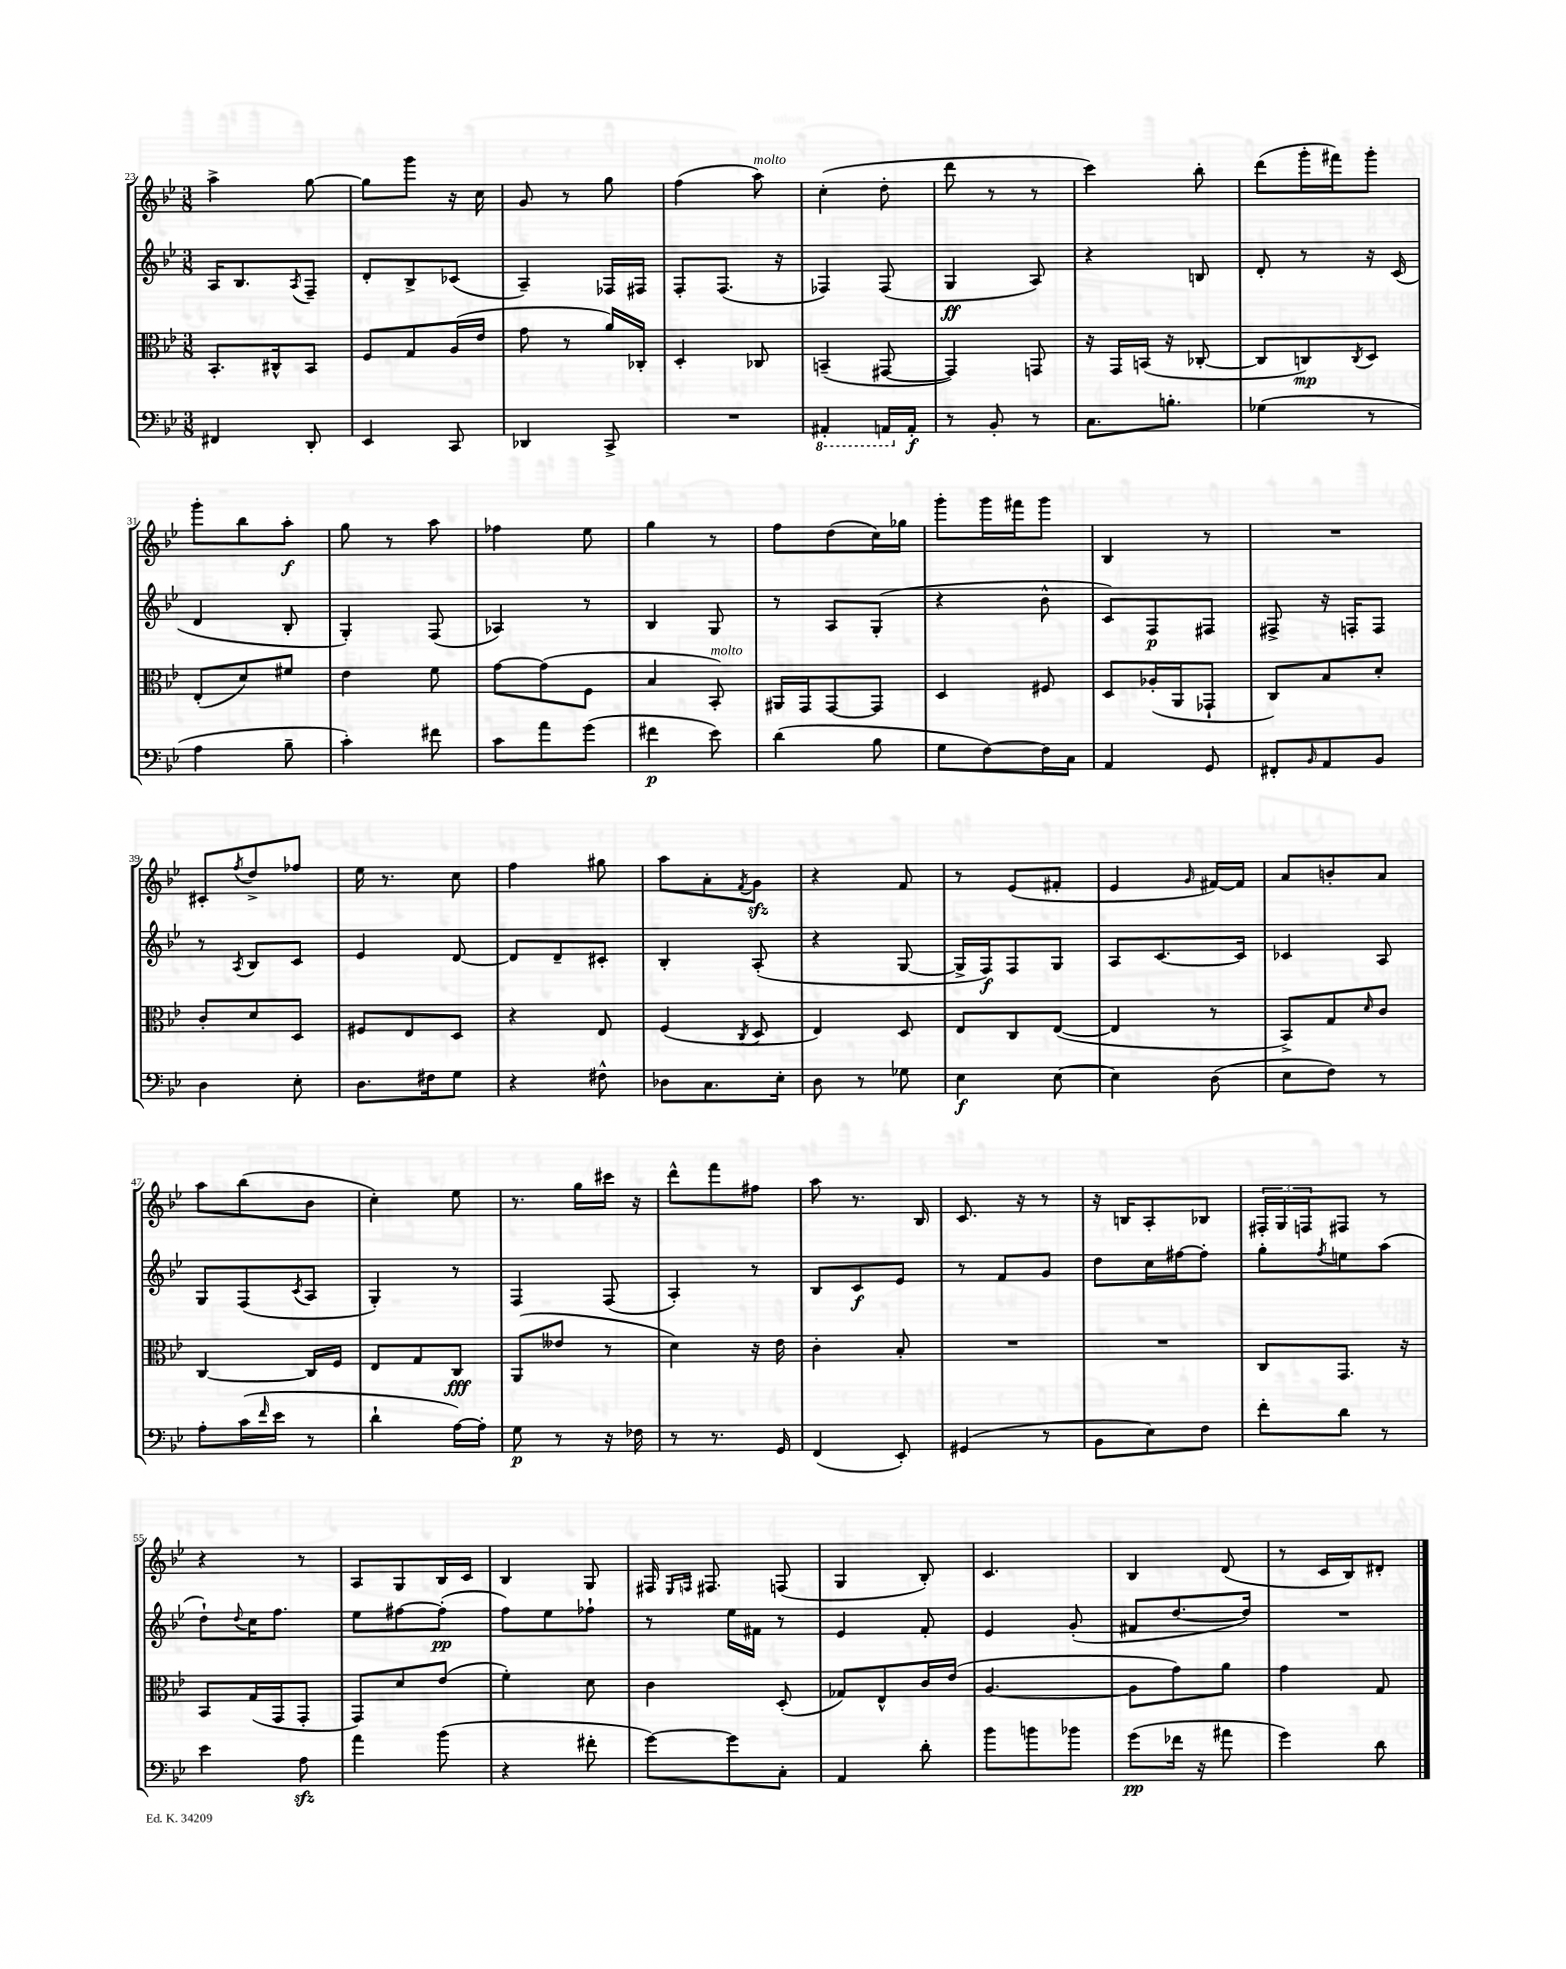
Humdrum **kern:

**kern	**dynam	**kern	**dynam	**kern	**dynam	**kern	**dynam
*part4	*part4	*part3	*part3	*part2	*part2	*part1	*part1
*staff4	*staff4	*staff3	*staff3	*staff2	*staff2	*staff1	*staff1
*clefF4	*	*clefC3	*	*clefG2	*	*clefG2	*
*k[b-e-]	*	*k[b-e-]	*	*k[b-e-]	*	*k[b-e-]	*
*M3/8	*	*M3/8	*	*M3/8	*	*M3/8	*
=23	=23	=23	=23	=23	=23	=23	=23
4FF#X/	.	8.BB-'/L	.	16A/KL	.	4aa^\	.
.	.	.	.	8.B-/	.	.	.
.	.	16C#X^^/k	.	.	.	.	.
.	.	.	.	8qA/	.	.	.
8DD'/	.	8BB-/J	.	8F~/J	.	[8gg\	.
=24	=24	=24	=24	=24	=24	=24	=24
4EE-/	.	8F/L	.	8d'/L	.	8gg\L]	.
.	.	8G/	.	8B-^/	.	8ggg\J	.
8CC/	.	(16A/L	.	(8c-X/J	.	16r	.
.	.	16e-/JJ	.	.	.	16cc\	.
=25	=25	=25	=25	=25	=25	=25	=25
4DD-X/	.	8g\	.	4A~/)	.	8g/	.
.	.	8r	.	.	.	8r	.
8CC^/	.	16a/LL)	.	16F-X/LL	.	8gg\	.
.	.	16C-X'/JJ	.	16F#X/JJ	.	.	.
=26	=26	=26	=26	=26	=26	=26	=26
4.r	.	4D'/	.	8F'/L	.	(4ff\	.
.	.	.	.	(8.F/J	.	.	.
!	!	!	!	!	!	!LO:TX:a:i:t=molto	!
.	.	8C-X/	.	.	.	8aa\)	.
.	.	.	.	16r	.	.	.
=27	=27	=27	=27	=27	=27	=27	=27
*8ba	*	*	*	*	*	*	*
4AAA#X'/	.	(4BBn~/	.	4F-X/)	.	(4cc'\	.
16AAAn/LL	.	[8GG#X/	.	(8F-/	.	8dd'\	.
*X8ba	*	*	*	*	*	*	*
16AA'/JJ	f	.	.	.	.	.	.
=28	=28	=28	=28	=28	=28	=28	=28
8r	.	4GG#/])	.	4G/	ff	8ddd\	.
8BB-'/	.	.	.	.	.	8r	.
8r	.	8GGn/	.	8A/)	.	8r	.
=29	=29	=29	=29	=29	=29	=29	=29
8.C\L	.	16r	.	4r	.	4ccc\)	.
.	.	16GG/LL	.	.	.	.	.
.	.	(16BBn/JJ	.	.	.	.	.
8.Bn'\J	.	16r	.	.	.	.	.
.	.	[8C-X'/	.	8Bn/	.	8bb-'\	.
=30	=30	=30	=30	=30	=30	=30	=30
(4G-X\	.	8C-/L]	.	8d'/	.	(8ddd\L	.
.	.	8Cn/)	mp	8r	.	16ggg'\L	.
.	.	.	.	.	.	16fff#X\J)	.
.	.	8qC/	.	.	.	.	.
8r	.	8D/J	.	16r	.	8ggg'\J	.
.	.	.	.	(16c/	.	.	.
!!LO:LB:g=z
=31	=31	=31	=31	=31	=31	=31	=31
4A\	.	(8E-'/L	.	4d/	.	8ggg'\L	.
.	.	8d/)	.	.	.	8bb-\	.
8B-~\	.	8f#X/J	.	8B-'/	.	8aa'\J	f
=32	=32	=32	=32	=32	=32	=32	=32
4c'\)	.	4e-\	.	4G'/)	.	8gg\	.
.	.	.	.	.	.	8r	.
8f#X\	.	8f\	.	(8F/	.	8aa\	.
=33	=33	=33	=33	=33	=33	=33	=33
8c\L	.	[8g\L	.	4A-X/)	.	4ff-X\	.
8a\	.	(8g\]	.	.	.	.	.
(8g\J	.	8F\J	.	8r	.	8ee-\	.
=34	=34	=34	=34	=34	=34	=34	=34
4f#X\	p	4B-/	.	4B-/	.	4gg\	.
!	!	!LO:TX:a:i:t=molto	!	!	!	!	!
8e-\)	.	8BB-'/)	.	8G/	.	8r	.
=35	=35	=35	=35	=35	=35	=35	=35
(4d\	.	16AA#X/LL	.	8r	.	8ff\L	.
.	.	16GG/J	.	.	.	.	.
.	.	[8GG/	.	8A/L	.	(8dd\	.
8B-\	.	8GG/J]	.	(8G'/J	.	16cc\L)	.
.	.	.	.	.	.	16gg-X\JJ	.
=36	=36	=36	=36	=36	=36	=36	=36
8G\L	.	4D/	.	4r	.	8ggg'\L	.
[8F\)	.	.	.	.	.	16ggg\L	.
.	.	.	.	.	.	16fff#X\J	.
16F\L]	.	8F#X/	.	8b-^^\	.	8ggg\J	.
16C\JJ	.	.	.	.	.	.	.
=37	=37	=37	=37	=37	=37	=37	=37
4AA/	.	8D/L	.	8c/L)	.	4B-/	.
.	.	(16A-X'/L	.	8F/	p	.	.
.	.	16AA/J	.	.	.	.	.
8GG/	.	8GG-X`/J	.	8F#X/J	.	8r	.
=38	=38	=38	=38	=38	=38	=38	=38
8FF#X'/L	.	8C/L)	.	8F#X^/	.	4.r	.
16qqBB-/	.	.	.	.	.	.	.
8AA/	.	8B-/	.	16r	.	.	.
.	.	.	.	16Fn'/KL	.	.	.
8BB-/J	.	8d'/J	.	8F/J	.	.	.
!!LO:LB:g=z
=39	=39	=39	=39	=39	=39	=39	=39
4D\	.	8c'/L	.	8r	.	8c#X'/L	.
.	.	.	.	8qA/	.	8qff/	.
.	.	8d/	.	8B-/L	.	8dd^/	.
8E-'\	.	8D/J	.	8c/J	.	8ff-X/J	.
=40	=40	=40	=40	=40	=40	=40	=40
8.D\L	.	8F#X/L	.	4e-/	.	16ee-\	.
.	.	.	.	.	.	8.r	.
.	.	8E-/	.	.	.	.	.
16F#X\k	.	.	.	.	.	.	.
8G\J	.	8D/J	.	[8d/	.	8cc\	.
=41	=41	=41	=41	=41	=41	=41	=41
4r	.	4r	.	8d/L]	.	4ff\	.
.	.	.	.	8d~/	.	.	.
8F#X^^\	.	8E-/	.	8c#X'/J	.	8gg#X\	.
=42	=42	=42	=42	=42	=42	=42	=42
8D-X\L	.	(4F/	.	4B-'/	.	8aa\L	.
8.C\	.	.	.	.	.	8a'\	.
.	.	8qC/	.	.	.	8qf/	.
.	.	8D/	.	(8A'/	.	8gzz\J	.
16E-'\Jk	.	.	.	.	.	.	.
=43	=43	=43	=43	=43	=43	=43	=43
8D\	.	4E-/)	.	4r	.	4r	.
8r	.	.	.	.	.	.	.
8G-X\	.	8D/	.	[8G/	.	8f/	.
=44	=44	=44	=44	=44	=44	=44	=44
4E-\	f	8E-/L	.	16G^/LL]	.	8r	.
.	.	.	.	16F/J)	f	.	.
.	.	8C/	.	8F/	.	(8e-/L	.
[8E-\	.	([8E-/J	.	8G/J	.	8f#X'/J	.
=45	=45	=45	=45	=45	=45	=45	=45
4E-\]	.	4E-/]	.	8A/L	.	4e-/	.
.	.	.	.	[8.c/	.	.	.
.	.	.	.	.	.	16qqg/	.
(8D\	.	8r	.	.	.	[16f#X/LL)	.
.	.	.	.	16c/Jk]	.	16f#/JJ]	.
=46	=46	=46	=46	=46	=46	=46	=46
8E-\L	.	8BB-^/L)	.	4c-X/	.	8a/L	.
8F\J)	.	8G/	.	.	.	8bn'/	.
.	.	16qqd/	.	.	.	.	.
8r	.	8c/J	.	8A/	.	8a/J	.
!!LO:LB:g=z
=47	=47	=47	=47	=47	=47	=47	=47
8A'\L	.	[4C/	.	8G/L	.	8aa\L	.
(16c\L	.	.	.	(8F/	.	(8bb-\	.
16qqf/	.	.	.	.	.	.	.
16e-\JJ	.	.	.	.	.	.	.
.	.	.	.	8qc/	.	.	.
8r	.	16C/LL]	.	8A/J	.	8b-\J	.
.	.	16F/JJ	.	.	.	.	.
=48	=48	=48	=48	=48	=48	=48	=48
4d`\	.	8E-/L	.	4G'/)	.	4cc'\)	.
.	.	8G/	.	.	.	.	.
[16A\LL)	.	8C/J	fff	8r	.	8ee-\	.
16A'\JJ]	.	.	.	.	.	.	.
=49	=49	=49	=49	=49	=49	=49	=49
8G\	p	(8AA/L	.	4F/	.	8.r	.
8r	.	8e--X/J	.	.	.	.	.
.	.	.	.	.	.	16gg\LL	.
16r	.	8r	.	(8F/	.	16ccc#X\JJ	.
16F-X\	.	.	.	.	.	16r	.
=50	=50	=50	=50	=50	=50	=50	=50
8r	.	4d\)	.	4A'/)	.	8ddd^^\L	.
8.r	.	.	.	.	.	8fff\	.
.	.	16r	.	8r	.	8ff#X\J	.
16GG/	.	16e-\	.	.	.	.	.
=51	=51	=51	=51	=51	=51	=51	=51
(4FF/	.	4c'\	.	8B-/L	.	8aa\	.
.	.	.	.	8c/	f	8.r	.
8EE-'/)	.	8B-'/	.	8e-/J	.	.	.
.	.	.	.	.	.	16B-/	.
=52	=52	=52	=52	=52	=52	=52	=52
(4GG#X/	.	4.r	.	8r	.	8.c/	.
.	.	.	.	8f/L	.	.	.
.	.	.	.	.	.	16r	.
8r	.	.	.	8g/J	.	8r	.
=53	=53	=53	=53	=53	=53	=53	=53
8BB-\L	.	4.r	.	8dd\L	.	16r	.
.	.	.	.	.	.	16Bn/KL	.
8E-\)	.	.	.	16cc\L	.	8A'/	.
.	.	.	.	[16ff#X\J	.	.	.
8F\J	.	.	.	8ff#'\J]	.	8B-X/J	.
=54	=54	=54	=54	=54	=54	=54	=54
8f'\L	.	8C/L	.	8gg'\L	.	24F#X'/LL	.
.	.	.	.	.	.	24G/	.
.	.	.	.	.	.	24Fn/J	.
.	.	.	.	8qff/	.	.	.
8d\J	.	8.GG/J	.	8een\	.	8F#X/J	.
8r	.	.	.	(8aa\J	.	8r	.
.	.	16r	.	.	.	.	.
!!LO:LB:g=z
=55	=55	=55	=55	=55	=55	=55	=55
4e-\	.	8BB-/L	.	8dd`\L)	.	4r	.
.	.	.	.	8qqdd/	.	.	.
.	.	(16G/L	.	16cc\K	.	.	.
.	.	16GG/J	.	8.ff\J	.	.	.
8Azz\	.	8GG'/J	.	.	.	8r	.
=56	=56	=56	=56	=56	=56	=56	=56
4a\	.	8GG/L)	.	8ee-\L	.	8A/L	.
.	.	8d/	.	[8ff#X\	.	8G/	.
(8b-\	.	(8e-/J	.	(8ff#'\J]	pp	16B-/L	.
.	.	.	.	.	.	16c/JJ	.
=57	=57	=57	=57	=57	=57	=57	=57
4r	.	4f'\)	.	8ff\L)	.	4B-/	.
.	.	.	.	8ee-\	.	.	.
8f#X'\	.	8d\	.	8ff-X`\J	.	8G/	.
=58	=58	=58	=58	=58	=58	=58	=58
[8g\L)	.	4c\	.	8r	.	16F#X/	.
.	.	.	.	.	.	16qqE-/LL	.
.	.	.	.	.	.	16qqFn/JJ	.
.	.	.	.	.	.	8.F#X/	.
8g\]	.	.	.	16ee-\LL	.	.	.
.	.	.	.	16f#X\JJ	.	.	.
8C'\J	.	(8D'/	.	8r	.	(8Fn/	.
=59	=59	=59	=59	=59	=59	=59	=59
4AA/	.	8G-X/L)	.	4e-/	.	4G/	.
.	.	8E-^^/	.	.	.	.	.
8d'\	.	16c/L	.	8f'/	.	8B-'/)	.
.	.	(16e-/JJ	.	.	.	.	.
=60	=60	=60	=60	=60	=60	=60	=60
8b-\L	.	[4.A/	.	4e-/	.	4.c/	.
8bn\	.	.	.	.	.	.	.
8b-X\J	.	.	.	(8g'/	.	.	.
=61	=61	=61	=61	=61	=61	=61	=61
(8g\L	pp	8A\L]	.	8f#X/L	.	4B-/	.
16f-X\Jk	.	8g\)	.	[8.dd/	.	.	.
16r	.	.	.	.	.	.	.
8a#X\	.	8a\J	.	.	.	(8d/	.
.	.	.	.	16dd/Jk])	.	.	.
=62	=62	=62	=62	=62	=62	=62	=62
4g\)	.	4g\	.	4.r	.	8r	.
.	.	.	.	.	.	16c/LL	.
.	.	.	.	.	.	16B-/J)	.
8d\	.	8G/	.	.	.	8d#X'/J	.
==	==	==	==	==	==	==	==
*-	*-	*-	*-	*-	*-	*-	*-
